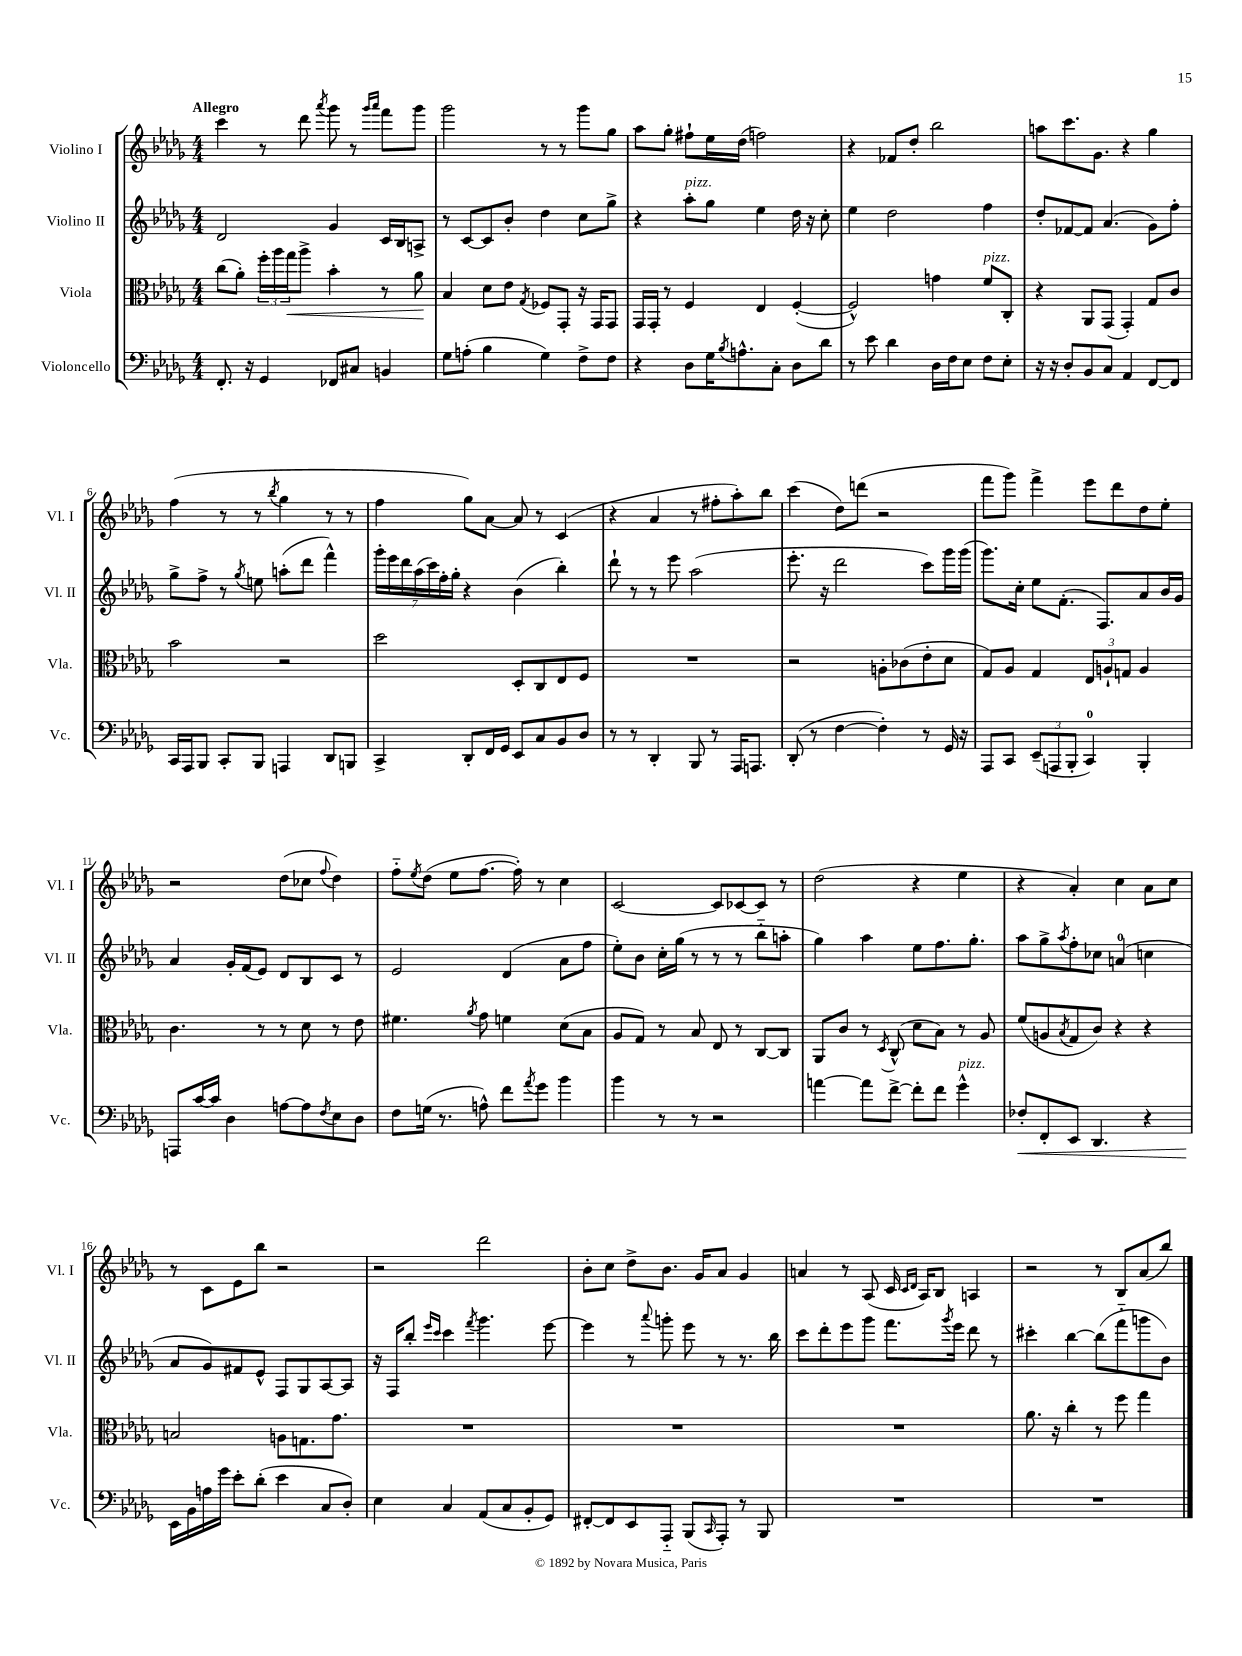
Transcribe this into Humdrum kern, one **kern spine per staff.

**kern	**kern	**kern	**kern
*staff4	*staff3	*staff2	*staff1
*clefF4	*clefC3	*clefG2	*clefG2
*k[b-e-a-d-g-]	*k[b-e-a-d-g-]	*k[b-e-a-d-g-]	*k[b-e-a-d-g-]
*M4/4	*M4/4	*M4/4	*M4/4
8.FF'	(8cc	2d-	4ccc
.	8a-')	.	.
16r	.	.	.
4GG-	24ff'	.	8r
.	24aa-	.	.
.	24gg-	.	.
.	8aa-^	.	8ddd-
.	.	.	8qaaa-
8FF-	4b-'	4g-	8ggg-
8C#	.	.	8r
.	.	.	16qqggg-
.	.	.	16qqaaa-
4BB	8r	16c	8fff
.	.	16B-	.
.	8a-	8A^	8ggg-
=	=	=	=
8G-	4B-	8r	2ggg-
(8A'	.	[8c	.
4B-	8d-	8c]	.
.	8e-	8b-'	.
.	8qG-	.	.
4G-)	8F-	4dd-	8r
.	8GG-'	.	8r
8F^	16r	8cc	8ggg-
.	16GG-	.	.
8F	8GG-	8gg-^	8gg-
=	=	=	=
4r	16GG-	4r	8aa-
.	16GG-'	.	.
.	8r	.	8gg-'
8D-	4F	8aa-'	8ff#`
16G-	.	8gg-	16ee-
8qB-	.	.	.
8.A^^	.	.	(16dd-
.	4E-	4ee-	2ff)
8C'	.	.	.
8D-	([4F'	16dd-	.
.	.	16r	.
8d-	.	8cc'	.
=	=	=	=
8r	2F^^])	4ee-	4r
8e-	.	.	.
4d-	.	2dd-	8f-
.	.	.	8dd-'
16D-	4g	.	2bb-
16F	.	.	.
8E-	.	.	.
8F	8f	4ff	.
8E-'	8C'	.	.
=	=	=	=
16r	4r	8dd-'	8aa
16r	.	.	.
8D-'	.	[8f-	8.ccc
8BB-	8AA-	8f-]	.
.	.	.	8.g-
8C	(8GG-	(4.a-	.
4AA-	4GG-')	.	4r
[8FF	8G-	8g-)	4gg-
8FF]	8c	8ff'	.
=	=	=	=
16CC	2b-	8gg-^	(4ff
16AAA-	.	.	.
8BBB-	.	8ff^	.
8CC'	.	8r	8r
.	.	8qgg-	.
8BBB-	.	8ee	8r
.	.	.	8qbb-
4AAA	2r	(8aa'	4gg-
.	.	8ddd-	.
8DD-	.	4fff^^)	8r
8BBB	.	.	8r
=	=	=	=
4CC^	2dd-	28ggg-'	4ff
.	.	28eee-	.
.	.	28ddd-	.
.	.	(28aa-	.
.	.	28ccc)	.
.	.	28ff'	.
.	.	28gg-'	.
8DD-'	.	4r	8gg-)
16FF	.	.	[8a-
16GG-	.	.	.
8EE-	8D-'	(4b-	8a-]
8C	8C	.	8r
8BB-	8E-	4bb-')	(4c
8D-	8F	.	.
=	=	=	=
8r	1r	8ddd-`	4r
8r	.	8r	.
4DD-'	.	8r	4a-
.	.	8eee-	.
8BBB-	.	(2aa-	8r
8r	.	.	8ff#'
16AAA-	.	.	8aa-')
8.AAA	.	.	.
.	.	.	8bb-
=	=	=	=
(8DD-'	2r	8.eee-'	(4ccc
8r	.	.	.
.	.	16r	.
[4F	.	2ddd-	8dd-)
.	.	.	(8ddd
4F'])	8A'	.	2r
.	(8c-	.	.
8r	8e-'	8ccc)	.
16GG-	8d-	16ggg-	.
16r	.	(16ggg-	.
=	=	=	=
8AAA-	8G-)	8.ggg-)	8fff
8CC	8A-	.	8ggg-)
.	.	16cc'	.
(12EE-~	4G-	8ee-	4fff^
12AAA	.	.	.
.	.	(8.f'	.
12BBB-'	.	.	.
4CC)	12E-	.	8eee-
.	.	8.F)	.
.	12A`	.	.
.	.	.	8ddd-
.	12G	.	.
4BBB-'	4A	8a-	8dd-
.	.	16b-	8ee-'
.	.	16g-	.
=	=	=	=
8AAA	4.c	4a-	2r
[16c	.	.	.
16c]	.	.	.
4D-	.	16g-'	.
.	.	(16f	.
.	8r	8e-)	.
[8A	8r	8d-	(8dd-
8A]	8d-	8B-	8cc-
8qF	.	.	8qqff
8E-	8r	8c	4dd-)
8D-	8e-	8r	.
=	=	=	=
8F	4.f#	2e-	8ff'~
.	.	.	8qee-
(16G	.	.	(8dd-
8.r	.	.	.
.	.	.	8ee-
.	8qa-	.	.
8A^^)	8g-	.	[8.ff
8f	4f	(4d-	.
.	.	.	16ff'])
8qa-	.	.	.
8g-	.	.	8r
4b-	(8d-	8a-	4cc
.	8B-	8ff	.
=	=	=	=
4b-	8A-	8ee-')	[2c
.	8G-)	8b-	.
8r	8r	16cc'	.
.	.	(16gg-	.
8r	8B-	8r	.
2r	8E-	8r	8c]
.	8r	8r	[8c-
.	[8C	8bb-'~	8c-]
.	8C]	8aa'	8r
=	=	=	=
[4a	8AA-	4gg-)	(2dd-
.	8c	.	.
8a]	8r	4aa-	.
.	8qD-	.	.
[8f^	(8C^^	.	.
8f']	8d-	8ee-	4r
8f	8B-)	8.ff	.
4g-^^	8r	.	4ee-
.	.	8.gg-'	.
.	8A-	.	.
=	=	=	=
8F-'	(8f	8aa-	4r
8FF'	8A	8gg-^	.
.	8qB-	8qaa-	.
8EE-	8G-	8ff'	4a-')
4.DD-	8c)	8cc-	.
.	4r	(4a	4cc
4r	4r	4cc	8a-
.	.	.	8cc
=	=	=	=
16EE-	2B	8a-	8r
16BB-	.	.	.
16A	.	8g-)	8c
16g-	.	.	.
8e-'	.	8f#	8e-
(8d-'	.	8e-^^	8bb-
4e-	8A	8F	2r
.	8.G	8G-	.
8C	.	[8A-	.
.	8.g-	.	.
8D-')	.	8A-]	.
=	=	=	=
4E-	1r	16r	2r
.	.	16F	.
.	.	8bb-'	.
.	.	16qqeee-	.
.	.	16qqccc	.
4C	.	4ccc	.
.	.	8qfff	.
(8AA-	.	4.ggg-	2ddd-
8C	.	.	.
8BB-'	.	.	.
8GG-)	.	[8eee-	.
=	=	=	=
[8FF#'	1r	4eee-]	8b-'
8FF#]	.	.	8cc
8EE-	.	8r	8dd-^
.	.	8qqaaa-	.
8AAA-'~	.	8ggg'	8.b-
(8BBB-	.	8eee-	.
.	.	.	16g-
16qqCC	.	.	.
8AAA-')	.	8r	8a-
8r	.	8.r	4g-
8BBB-	.	.	.
.	.	16bb-	.
=	=	=	=
1r	1r	8ccc	4a
.	.	8ddd-'	.
.	.	8eee-	8r
.	.	8ggg-	(8A-
.	.	8.fff	16c
.	.	.	16qqc
.	.	.	16qqd-
.	.	.	16A-)
.	.	.	8B-
.	.	8qggg-	.
.	.	16eee-	.
.	.	8ddd-	4A
.	.	8r	.
=	=	=	=
1r	8.a-	4ccc#'	2r
.	16r	.	.
.	4cc'	[4bb-	.
.	8r	(8bb-]	8r
.	8ff	8fff'~	8B-
.	4gg-	8ggg	(8a-
.	.	8b-)	8bb-)
==	==	==	==
*-	*-	*-	*-
